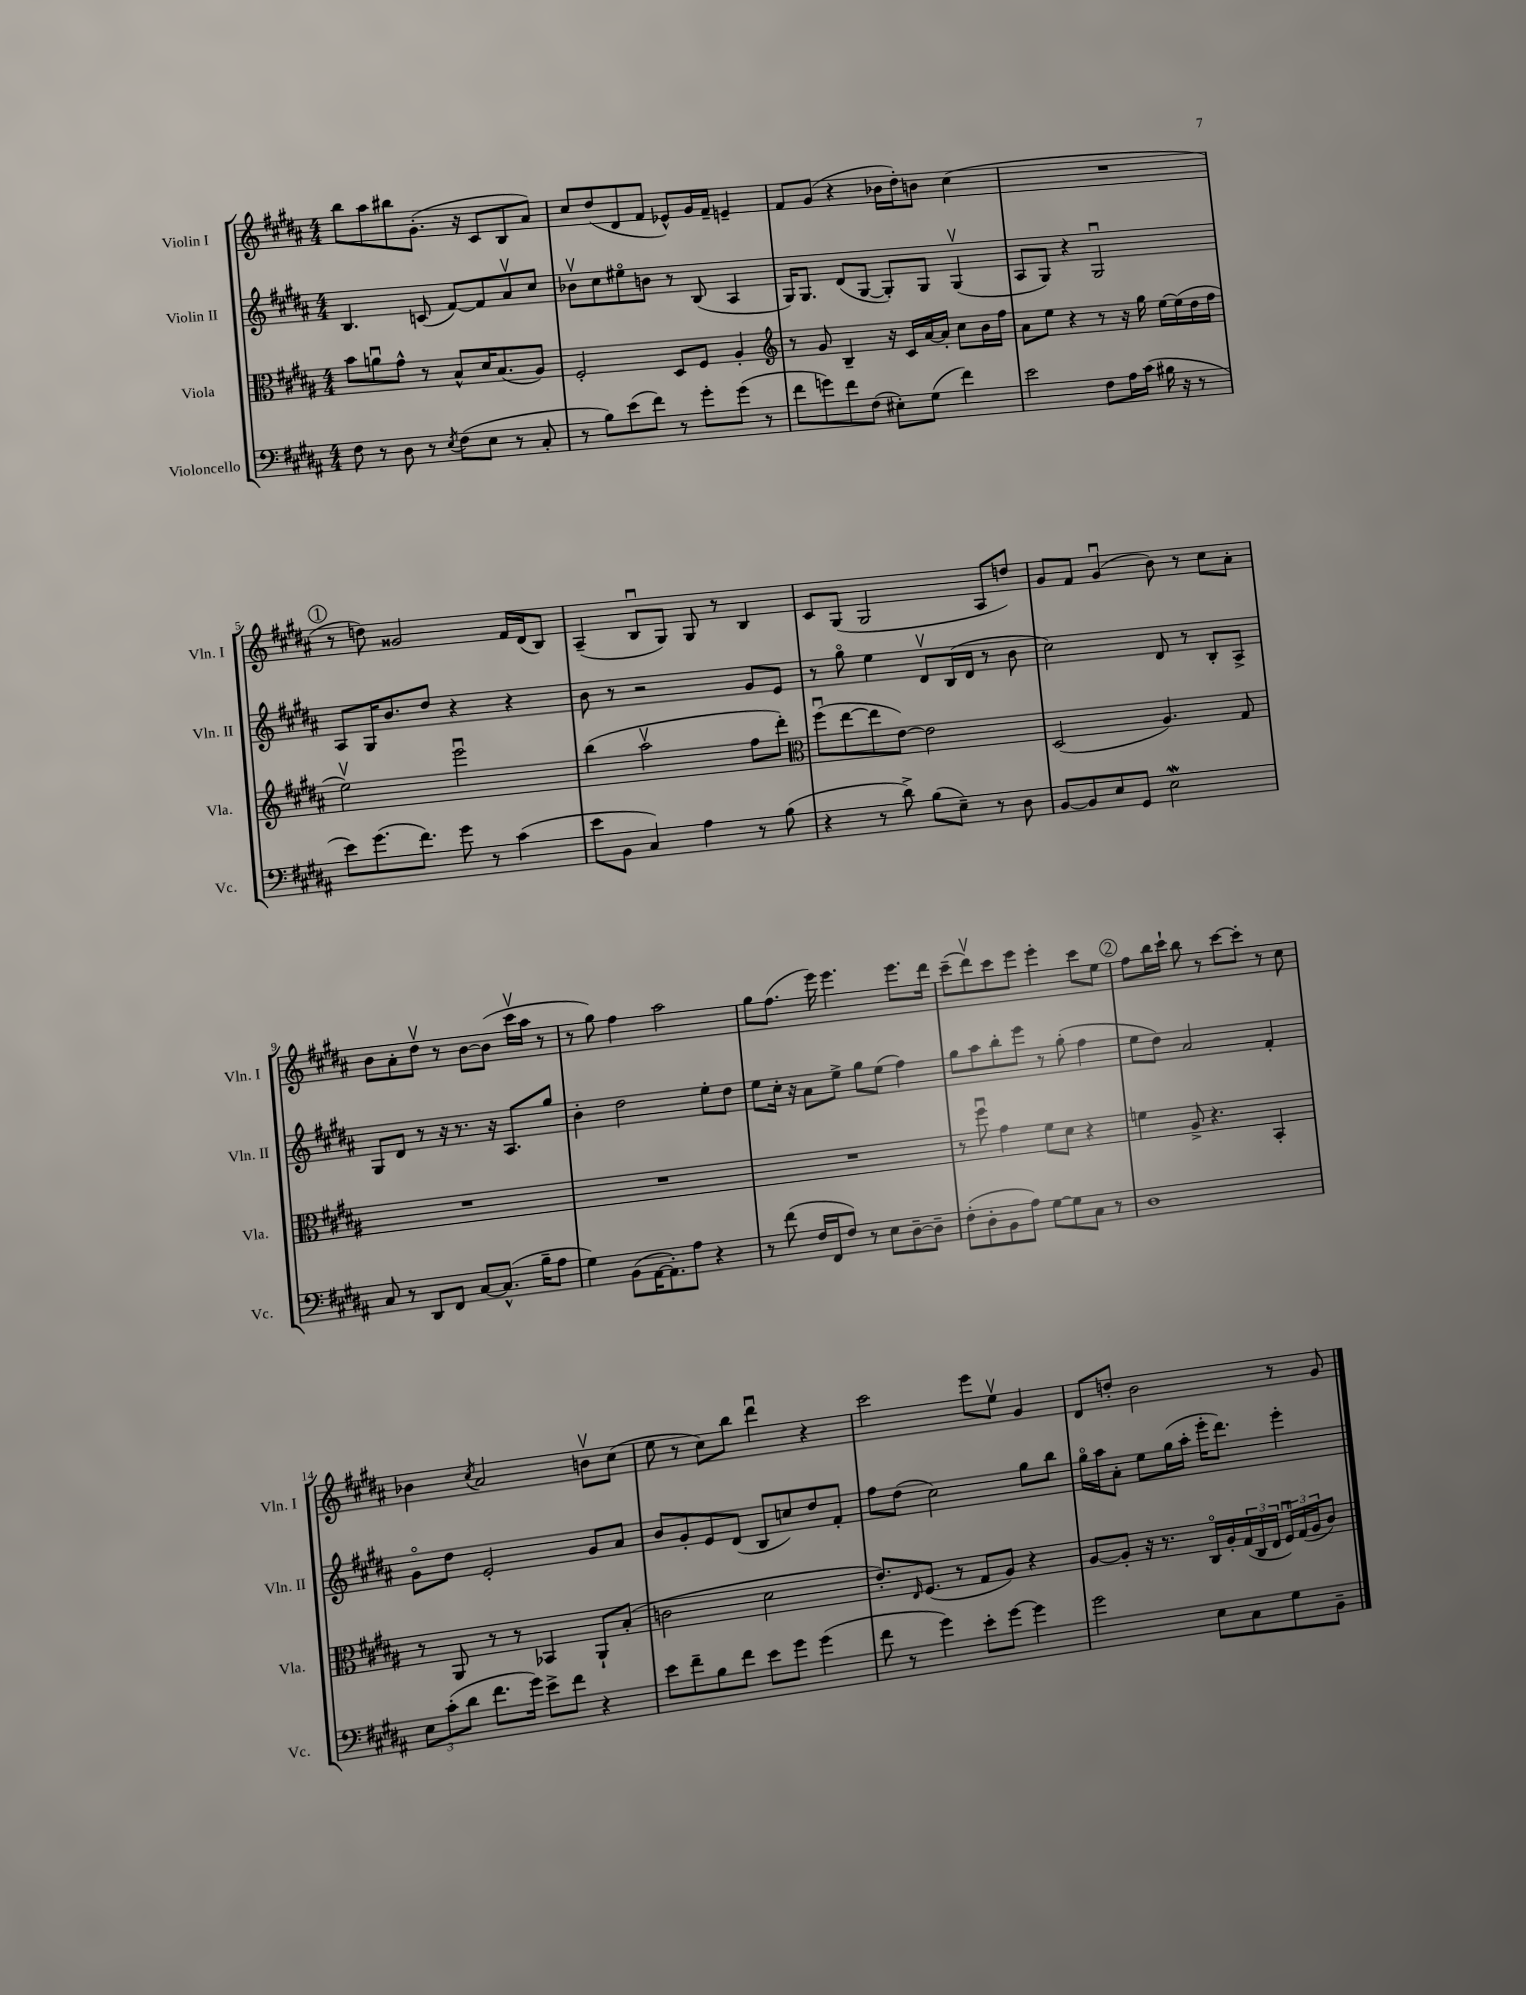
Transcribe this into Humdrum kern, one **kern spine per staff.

**kern	**kern	**kern	**kern
*staff4	*staff3	*staff2	*staff1
*clefF4	*clefC3	*clefG2	*clefG2
*k[f#c#g#d#a#]	*k[f#c#g#d#a#]	*k[f#c#g#d#a#]	*k[f#c#g#d#a#]
*M4/4	*M4/4	*M4/4	*M4/4
8F#	8b	4.B	8bb
8r	8au	.	8aa#
8D#	8g#^^	.	8bb#
8r	8r	(8c	(8.g#'
8qE	.	.	.
(8F#	8B^^	[8f#)	.
.	.	.	16r
8E	16d#	8f#]	8c#
.	(8.B	.	.
8r	.	8a#v	8B
8C#'	8A#)	8cc#	8a#)
=	=	=	=
8r	2F#'	8b-v	8cc#
8B)	.	8cc#	(8dd#
(8e	.	8ee#o	8d#
8f#)	.	8b	8f#
8r	8D#	8r	8e-^^)
8g#'	8F#	(8B	16g#
.	.	.	16f#~
(8g#	4A#'	4A#	4e~
8r	.	.	.
=	=	=	=
*	*clefG2	*	*
8f#	8r	16G#)	8f#
.	.	8.G#	.
8g)	8g#	.	(8g#
8f#	4B~	(8d#	4r
(8F#	.	[8G#	.
8E#')	16r	8G#'])	16b-
.	16c#	.	16dd#')
(8G#	[16a#	8G#	8b
.	16a#']	.	.
4f#)	8cc#	(4G#v	(4cc#
.	16b	.	.
.	16ff#	.	.
=	=	=	=
2e	8a#	8A#	1r
.	8ee	8G#)	.
.	4r	4r	.
8F#	8r	2G#u	.
16A#	16r	.	.
(16c#	16gg#	.	.
16B#	[16ee	.	.
16r	(16ee]	.	.
8r	16dd#	.	.
.	16ff#	.	.
=	=	=	=
8e)	2eev)	8A#	8r
(8.g#	.	16G#	8dd)
.	.	8.b	.
.	.	.	2g##
8.f#)	.	.	.
.	.	8dd#	.
8g#	2eeeu	4r	.
8r	.	.	.
(4c#	.	4r	16f#
.	.	.	(16d#
.	.	.	8B)
=	=	=	=
8e	(4bb	8b	(4A#~
8BB	.	8r	.
4C#)	2aa#v	2r	8Bu
.	.	.	8G#)
4A#	.	.	8G#
.	.	.	8r
8r	8ff#	8g#	4B
(8B	8ddd#')	8e	.
=	=	=	=
*	*clefC3	*	*
4r	(8ff#u	8r	8c#
.	[8ee	8gg#o	(8G#
8r	8ee]	4ee	2G#
8d#^)	[8e)	.	.
(8B	2e]	8d#v	.
8E~)	.	(16B	.
.	.	16d#	.
8r	.	8r	8A#
8D#	.	8b	8dd)
=	=	=	=
[8BB	(2D#	2cc#)	8g#
8BB]	.	.	8f#
8E	.	.	(4g#u
8GG#	.	.	.
2E	4.A#)	8d#	8b)
.	.	8r	8r
.	.	8B'	8cc#
.	8G#	8A#^	8a#'
=	=	=	=
8C#	1r	8G#	8b
8r	.	8d#	8a#'
8DD#	.	8r	8dd#v
8FF#	.	16r	8r
.	.	8.r	.
[8C#	.	.	[8b
(8.C#^^]	.	16r	(8b]
.	.	8.A#	.
.	.	.	16ccc#v
16B~	.	.	16aa#
8A#	.	8gg#	8r
=	=	=	=
4G#)	1r	4b'	8r
.	.	.	8gg#)
(8BB	.	2dd#	4ff#
[16AA#	.	.	.
8.AA#'])	.	.	.
.	.	.	2aa#
8A#	.	.	.
4r	.	8ee'	.
.	.	8dd#	.
=	=	=	=
8r	1r	8ee	8gg#
(8f#	.	16cc#'	(8.ff#
.	.	16r	.
16F#	.	8a#	.
16FF#	.	.	16eee)
8F#)	.	8ee^	4.eee
8r	.	8gg#	.
8E	.	(8ee	.
[8D#~	.	4ff#)	8.eee
8D#~]	.	.	.
.	.	.	16ddd#
=	=	=	=
(8F#'	8r	8gg#	(8ccc#~
8D#'	8ff#u	8aa#	8ddd#v)
8BB	4g#	8bb'	8ccc#
8A#)	.	8eee	8eee
[8G#	8f#	8r	4eee'
8G#]	8d#	(8gg#'	.
8C#	4r	4ff#	8ccc#
8r	.	.	8ee
=	=	=	=
1D#	4f	8ee	8ff#
.	.	8dd#)	16bb
.	.	.	16ccc#`
.	8A#^	2a#	8bb
.	4.r	.	8r
.	.	.	[8ccc#
.	.	.	8ccc#']
.	4BB'	4f#'	8r
.	.	.	8cc#
=	=	=	=
12E	8r	8g#o	4b-
(12c#'	.	.	.
.	8AA#	8dd#	.
12d#	.	.	.
.	.	.	8qcc#
8.f#	8r	2e'	2a#
.	8r	.	.
16g#)	.	.	.
8e^	4BB-	.	.
8f#	.	.	.
4r	8AA#`	8g#	8bv
.	(8B'	8a#	(8cc#
=	=	=	=
8e	2c	8b	8ee
8f#~	.	8g#'	8r
8B	.	8e	8cc#)
8f#	.	(8d#	8bb
8e	2d#	8B	4ddd#u
8g#	.	8cc)	.
(4g#	.	8dd#	4r
.	.	8f#'	.
=	=	=	=
8f#	8.e')	8ff#	2ccc#
8r	.	(8dd#	.
.	16qqE	.	.
.	(8.F#	.	.
4g#)	.	2cc#)	.
.	8r	.	.
8e'	8G#	.	8eee
[8g#	8A#)	.	8eev
4g#]	4r	8gg#	4g#
.	.	8bb	.
=	=	=	=
2g#	[8A#	16gg#o	8d#
.	.	16aa#	.
.	8A#']	8a#'	8dd'
.	16r	8ee	2b
.	8.r	.	.
.	.	(16gg#	.
.	.	16aa#'	.
8E	16C#o	16eee'	.
.	16A#'	8.ddd#)	.
8C#	(24G#	.	.
.	24C#	.	.
.	24E	.	.
8G#	24F#u)	4eee'	8r
.	(24G#	.	.
.	24A#	.	.
8BB~	8c#)	.	8g#
==	==	==	==
*-	*-	*-	*-
